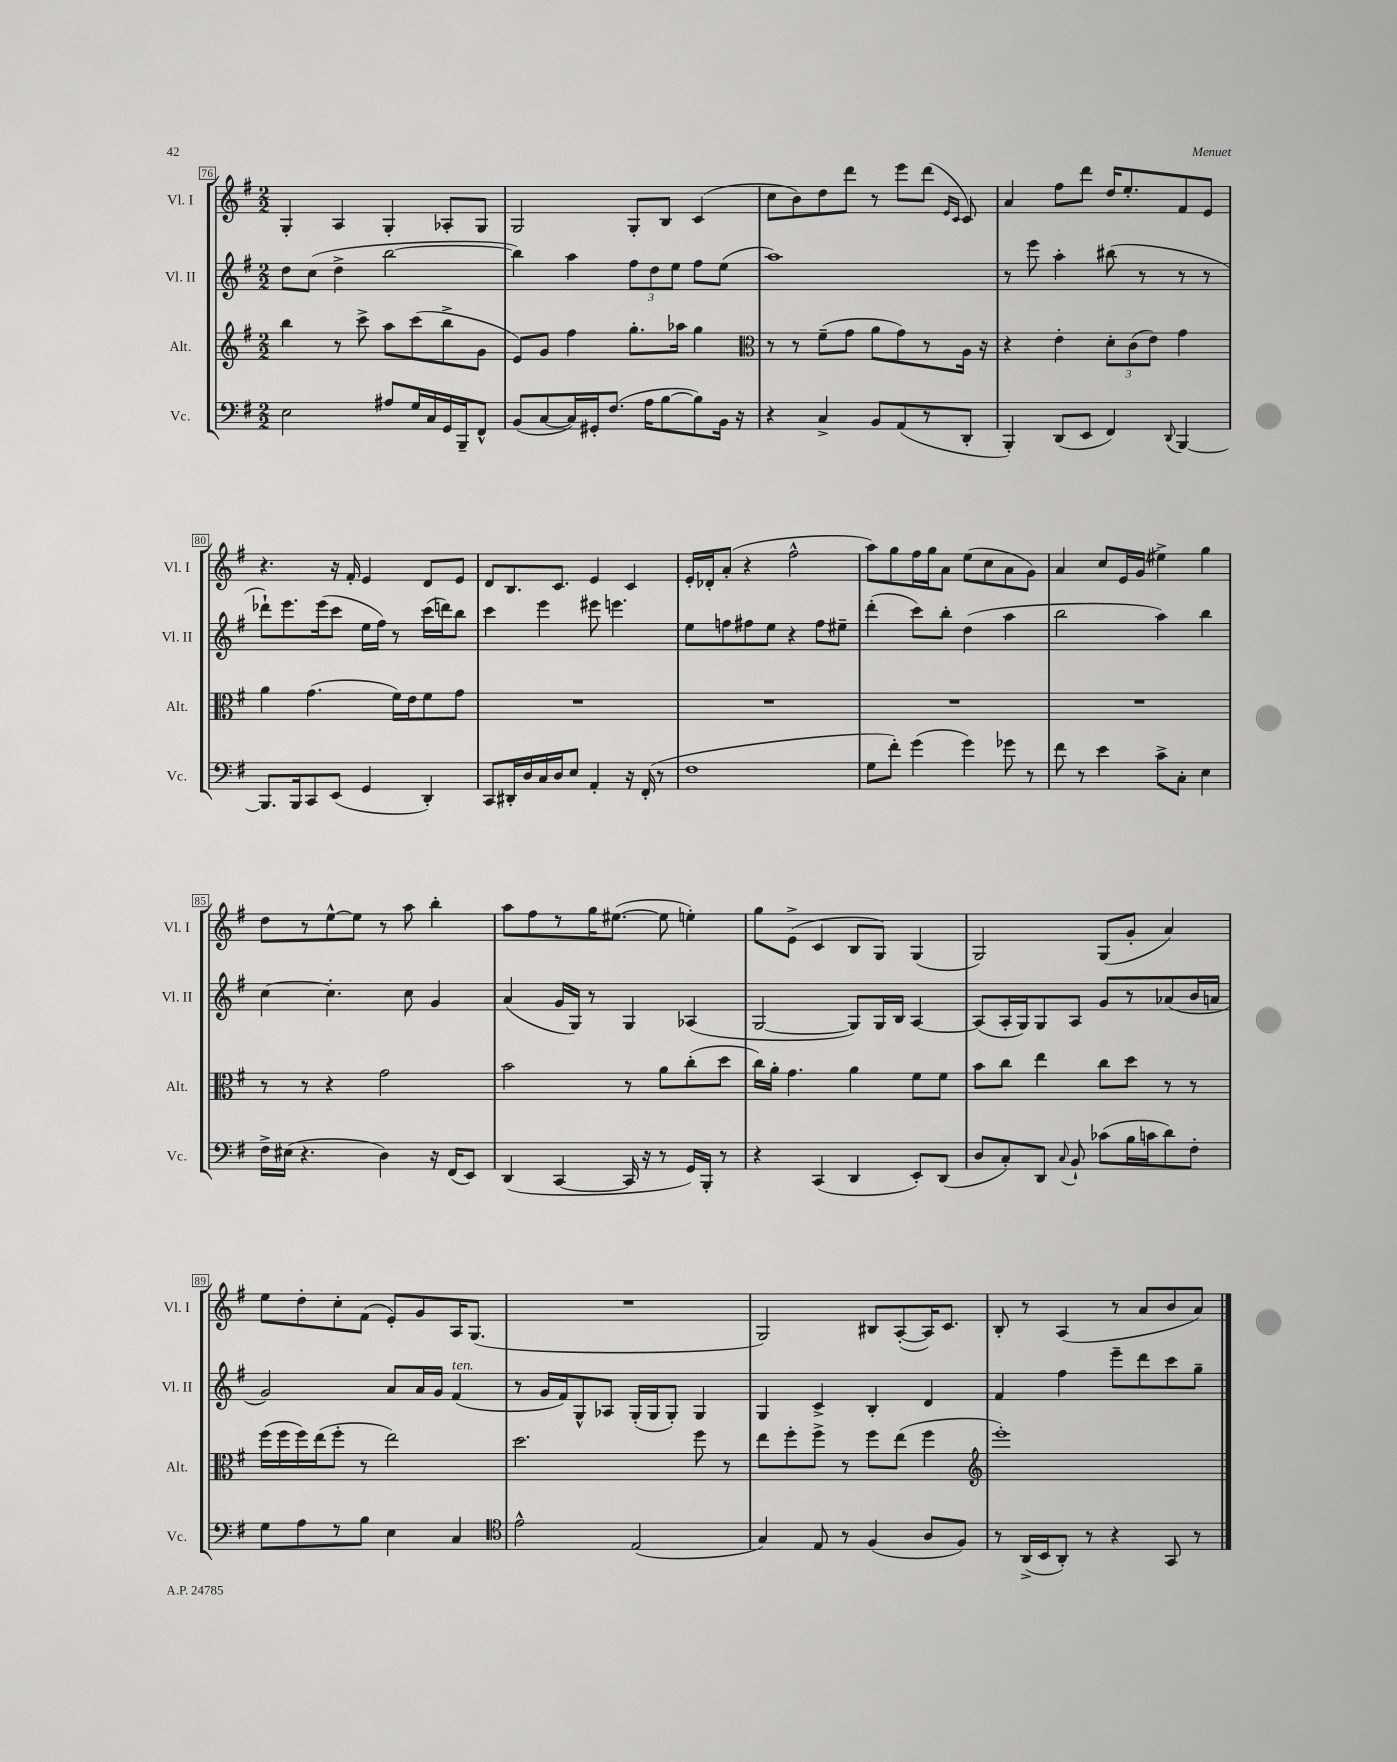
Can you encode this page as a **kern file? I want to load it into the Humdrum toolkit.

**kern	**kern	**kern	**kern
*staff4	*staff3	*staff2	*staff1
*clefF4	*clefG2	*clefG2	*clefG2
*k[f#]	*k[f#]	*k[f#]	*k[f#]
*M2/2	*M2/2	*M2/2	*M2/2
2E	4bb	8dd	4G'
.	.	(8cc	.
.	8r	4dd^	4A
.	8ccc^	.	.
8A#	8aa	[2bb	4G'
16G	(8ccc	.	.
16C	.	.	.
16GG	8bb^	.	8A-'
16BBB~	.	.	.
8FF#^^	8g	.	8G
=	=	=	=
(8BB	8e)	4bb])	2G
[8C	8g	.	.
16C])	4ff#	4aa	.
16GG#'	.	.	.
(8.F#	.	.	.
.	8.gg'	12ff#	8G'
16A	.	.	.
.	.	12dd	.
[8B	.	.	8B
.	.	12ee	.
.	16aa-	.	.
8B])	4gg	8ff#	(4c
16BB	.	(8ee	.
16r	.	.	.
=	=	=	=
*	*clefC3	*	*
4r	8r	1aa)	8cc
.	8r	.	8b)
4C^	(8f#~	.	8dd
.	8g	.	8ddd
8BB	8a	.	8r
(8AA	8g)	.	8eee
8r	8r	.	(8ddd
.	.	.	16qqe
.	.	.	16qqc
8DD'	16A	.	8c)
.	16r	.	.
=	=	=	=
4BBB')	4r	8r	4a
.	.	8eee	.
(8DD	4e'	4aa'	8ff#
8EE	.	.	8ddd
4FF#)	12d'	(8bb#	16dd
.	.	.	8.ee'
.	(12c	.	.
.	.	8r	.
.	12e)	.	.
8qqDD	.	.	.
[4BBB	4g	8r	8f#
.	.	8r	8e
=	=	=	=
8.BBB]	4a	8ddd-`)	4.r
.	.	8.eee	.
16BBB	.	.	.
8CC	(4.g	.	.
.	.	(16eee	.
(8EE	.	8ccc	16r
.	.	.	16f#'
4GG	.	16ee	4e
.	.	16ff#)	.
.	16f#)	8r	.
.	16e	.	.
4DD')	8f#	(16ccc	8d
.	.	16ddd)	.
.	8g	8bb	8e
=	=	=	=
8CC	1r	4ccc	8d
16DD#'	.	.	8.B
16D	.	.	.
16C	.	4eee	.
16D	.	.	8.c
8E	.	.	.
4AA'	.	8eee#	4e
.	.	4.eee	.
16r	.	.	4c
(16FF#'	.	.	.
8r	.	.	.
=	=	=	=
1F#	1r	8ee	16e'
.	.	.	16d-'
.	.	8ff	(8a'
.	.	8ff#	4r
.	.	8ee	.
.	.	4r	2ff#^^
.	.	8ff#	.
.	.	8ee#~	.
=	=	=	=
8G	1r	(4ddd'	8aa)
8f#')	.	.	8gg
(4g	.	8ccc)	16ff#
.	.	.	16gg
.	.	8bb'	8a
4g)	.	(4dd	(8ee
.	.	.	8cc
8g-	.	4aa	8a
8r	.	.	8g)
=	=	=	=
8f#	1r	2bb	4a
8r	.	.	.
4e	.	.	8cc
.	.	.	16e
.	.	.	(16g
8c^	.	4aa)	4ee#^)
8C'	.	.	.
4E	.	4bb	4gg
=	=	=	=
16F#^	8r	[4cc	8dd
(16E#	.	.	.
4.r	8r	.	8r
.	4r	4.cc']	[8ee^^
.	.	.	8ee]
4D)	2g	.	8r
.	.	8cc	8aa
16r	.	4g	4bb'
(16FF#	.	.	.
8EE)	.	.	.
=	=	=	=
(4DD	2b	(4a	8aa
.	.	.	8ff#
[4CC	.	16g	8r
.	.	16G)	.
.	.	8r	16gg
.	.	.	([8.ee#
16CC]	8r	4G	.
16r	.	.	.
8r	8a	.	8ee#]
16GG)	(8cc'	(4A-	4ee')
16BBB'	.	.	.
8r	8dd	.	.
=	=	=	=
4r	16cc)	[2G	8gg
.	16a'	.	.
.	4.g	.	(8e^
(4CC	.	.	4c
4DD	4a	8G])	8B
.	.	16G	8G)
.	.	16B	.
8EE')	8f#	[4A	(4G
(8DD	8f#	.	.
=	=	=	=
8D	8b	(8A]	2G)
8C')	8cc	16A'	.
.	.	16G)	.
8DD	4ee	8G	.
8qqC	.	.	.
8BB`	.	8A	.
(8c-	8cc	8g	(8G
16B	8dd	8r	8g'
16c	.	.	.
8d)	8r	(8a-	4a)
8F#'	8r	16b	.
.	.	16a	.
=	=	=	=
8G	(16ff#	2g)	8ee
.	16ff#	.	.
8A	16ff#)	.	8dd'
.	(16ee	.	.
8r	8ff#'	.	8cc'
8B	8r	.	(8f#
4E	2ee)	8a	8e')
.	.	16a	8g
.	.	16g	.
4C	.	(4f#	16A
.	.	.	(8.G
=	=	=	=
*clefC4	*	*	*
2e^^	2.dd	8r	1r
.	.	16g	.
.	.	16f#)	.
.	.	8G^^	.
.	.	8A-	.
(2E	.	(16G'	.
.	.	16G	.
.	.	8G')	.
.	8ff#	4G	.
.	8r	.	.
=	=	=	=
4G)	8ee	4G	2G)
.	8ff#'	.	.
8E	8ff#^	4c^	.
8r	8r	.	.
(4F#	8ff#	4B'	8B#
.	(8ee	.	([8A'
8A	4ff#	4d	16A])
.	.	.	8.c
8F#)	.	.	.
=	=	=	=
*	*clefG2	*	*
8r	1eee')	4f#	8B'
(16AA^	.	.	8r
16BB	.	.	.
8AA')	.	4ff#	(4A
8r	.	.	.
4r	.	8eee~	8r
.	.	8ddd	8a
8GG	.	8ccc	8b
8r	.	8gg~	8a)
==	==	==	==
*-	*-	*-	*-
